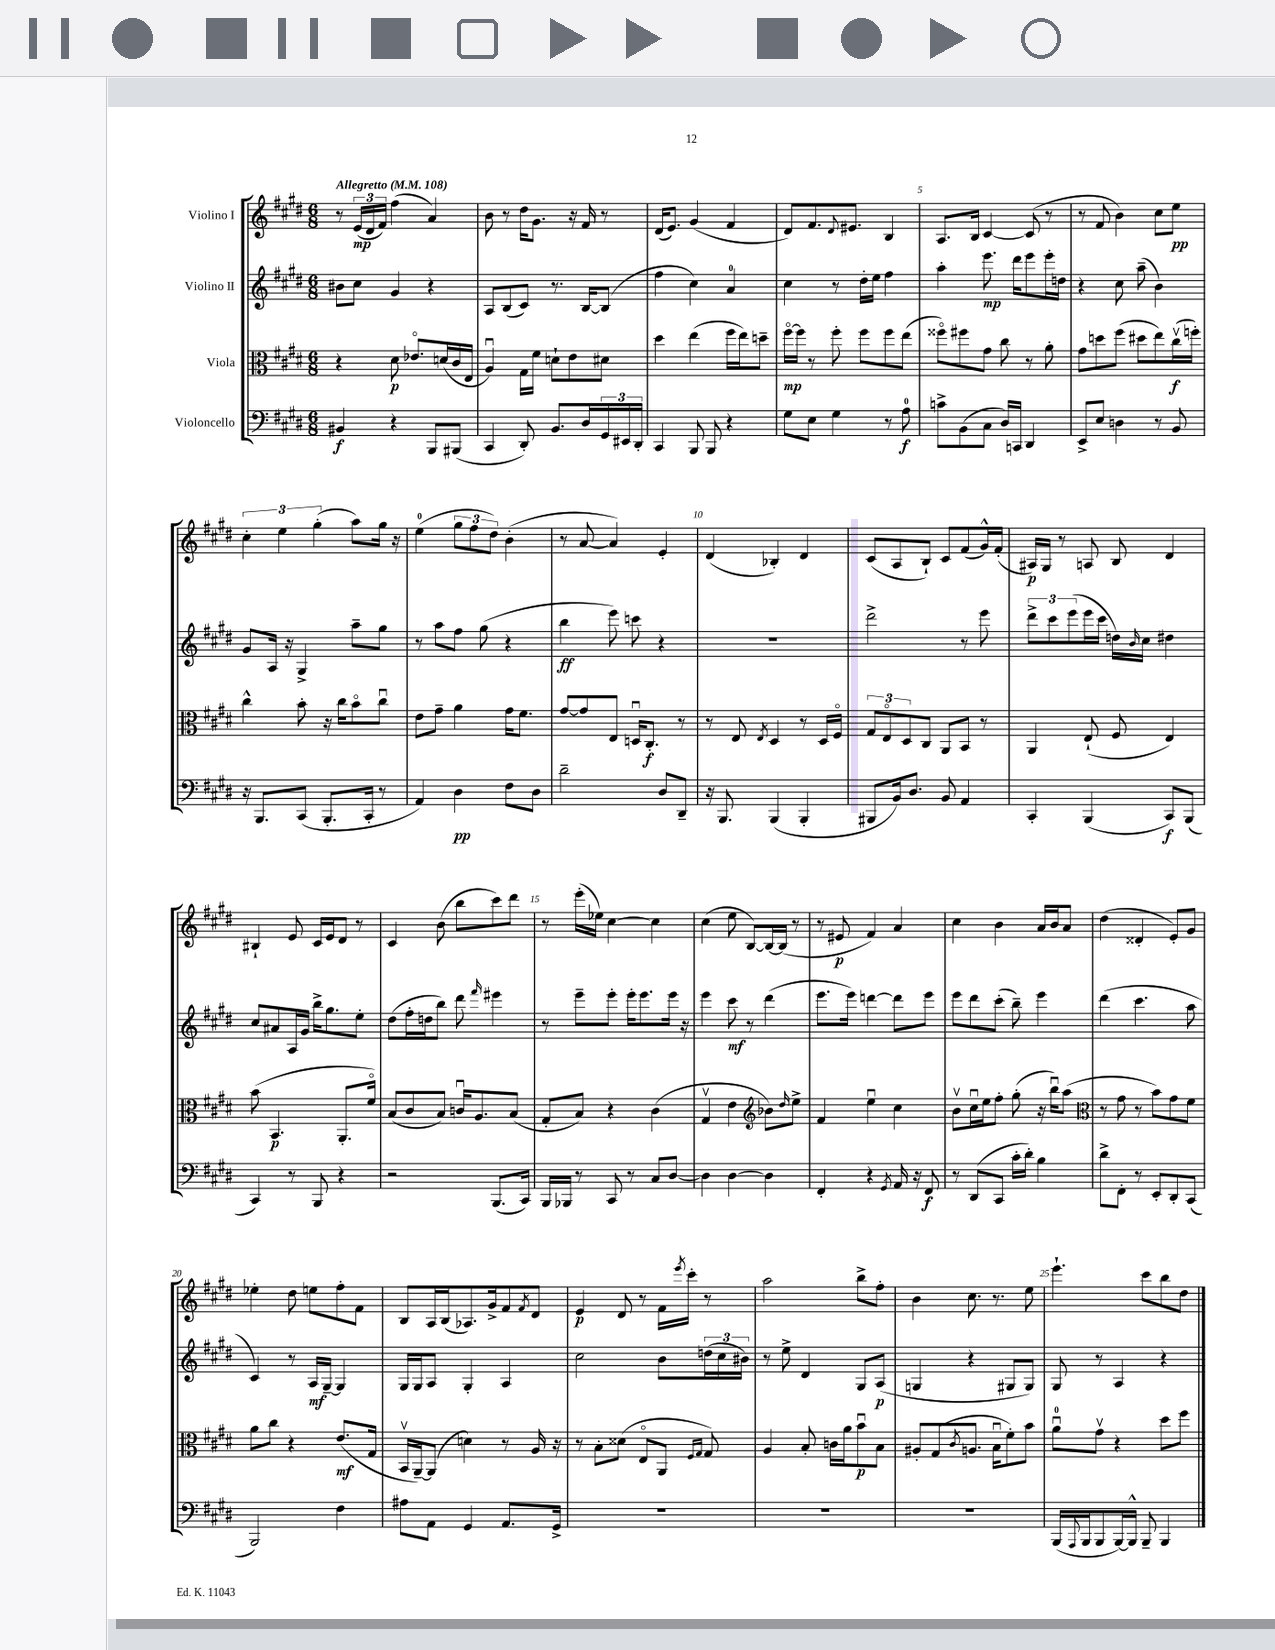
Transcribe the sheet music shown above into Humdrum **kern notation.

**kern	**kern	**kern	**kern
*staff4	*staff3	*staff2	*staff1
*clefF4	*clefC3	*clefG2	*clefG2
*k[f#c#g#d#]	*k[f#c#g#d#]	*k[f#c#g#d#]	*k[f#c#g#d#]
*M6/8	*M6/8	*M6/8	*M6/8
*MM108	*MM108	*MM108	*MM108
4BB#/	4r	8b#\L	8r
.	.	8cc#\J	(24e/LL
.	.	.	24d#/
.	.	.	24f#/JJ)
4r	8d#\	4g#/	(4ff#\
.	8.e-o/L	.	.
8BBB/L	.	4r	4a/)
.	(16d/L	.	.
(8BBB#/J	16c#/	.	.
.	16E/JJ	.	.
=	=	=	=
4CC#/	4Au/)	8A/L	8b\
.	.	(8B/	8r
8DD#'/)	16G#\LL	8c#/J)	16dd#\LK
.	16f#\JJ	.	8.g#\J
8.BB/L	8d`\L	8.r	.
.	8e\	.	16r
16D#/L	.	[16B/LK	16f#/
24GG#/	8d#\J	(8B/]J	8r
24EE#/	.	.	.
24DD#'/JJ	.	.	.
=	=	=	=
4CC#/	4dd#\	4ff#\	(16d#/LK
.	.	.	8.e/J)
8BBB/	(4ee\	4cc#\)	(4g#/
8BBB/	.	.	.
4r	16ff#\LL	4a/	4f#/
.	16ee\J)	.	.
.	8dd~\J	.	.
=	=	=	=
8G#\L	[16ff#o\LL	4cc#\	8d#/L)
.	16ff#\]JJ	.	.
8E\J	8r	.	8.f#/
4G#\	8ff#'\	8r	.
.	.	.	8qqd#/
.	.	.	8.e#/J
.	8ff#\L	16dd#'\LL	.
.	.	16ee\JJ	.
8r	8ff#\	4ff#\	4B/
8A\	(8ee\J	.	.
=	=	=	=
8c^\L	8ff##o\L)	4aa'\	8.A/L
(8BB\	8ff#\	.	.
.	.	.	16B/Jk
8C#\J	8g#\J	8.eee\	[4c#/
16D#/LL)	8cc#\	.	.
16CC/JJ	.	16ddd#\LK	.
4DD#/	8r	8eee\	(8c#/]
.	8a'\	16eee'\L	8r
.	.	16dd\JJ	.
=	=	=	=
8EE^/L	8g#\L	4r	8r
8E/J	8dd\	.	8f#/
4D\	(8ff#\J	8cc#\	4b\)
.	8dd#\L	(8aa~\	.
8r	8ee\)	4b\)	8cc#\L
8BB/	(16cc#v\L	.	8ee\J
.	16ff'\JJ)	.	.
=	=	=	=
16r	4cc#^^\	8g#/L	6cc#'\
8.BBB/L	.	.	.
.	.	16A/Jk	.
.	.	.	6ee\
.	.	16r	.
(8CC#/J	8b'\	4G#^/	.
.	.	.	(6gg#'\
8.BBB'/L	16r	.	.
.	16cc#\LK	.	.
.	8bo\	8aa~\L	8aa\L)
16CC#'/Jk	.	.	.
8r	8cc#u\J	8gg#\J	16gg#\Jk
.	.	.	16r
=	=	=	=
4AA/)	8e\L	8r	(4ee\
.	8g#~\J	8aa\L	.
4D#\	4a\	8ff#\J	12gg#\L
.	.	.	12ff#\
.	.	(8gg#\	.
.	.	.	12dd#\J)
8F#\L	16g#\LK	4r	(4b'\
.	8.f#\J	.	.
8D#\J	.	.	.
=	=	=	=
2d#~\	[8g#/L	4bb\	8r
.	8g#/]	.	[8a/
.	8E/J	8eee\)	4a/])
.	16Du/LK	8ccc\	.
.	8.C#'/J	.	.
8D#/L	.	4r	4e'/
8DD#~/J	8r	.	.
=	=	=	=
16r	8r	2.r	(4d#/
8.BBB/	.	.	.
.	8E/	.	.
.	8qE/	.	.
(4BBB/	4D#/	.	4B-'/)
4BBB'/	8r	.	4d#/
.	16D#/LL	.	.
.	16F#o/JJ	.	.
=	=	=	=
8BBB#/L	12G#/L	2ddd#^\	(8c#/L
.	12Eo/	.	.
16BB/k)	.	.	8A/
.	12D#/	.	.
8.D#/J	.	.	.
.	8C#/J	.	8B`/J)
8BB/	8AA/L	.	8c#/L
4AA/	8BB/J	8r	(8f#/
.	8r	8eee\	16g#^^/L)
.	.	.	(16f#'/JJ
=	=	=	=
4CC#'/	4AA/	12ddd#^\L	16A#/LL)
.	.	.	16G#/JJ
.	.	12ccc#\	.
.	.	.	8r
.	.	(12eee\	.
(4BBB/	(8E`/	16eee\L	8A/
.	.	16ccc#\JJ	.
.	8F#/	16dd\LL)	8B/
.	.	16qqb/	.
.	.	16cc#\JJ	.
8CC#/L)	4E/)	4dd#\	4d#/
(8BBB/J	.	.	.
=	=	=	=
4CC#/)	(8b\	8cc#/L	4B#`/
.	4.BB/	8a#/	.
8r	.	16A/L	8e/
.	.	16g#/JJ	.
8BBB/	.	16bb^\LK	16c#/LL
.	.	8.gg#\	16e/J
4r	8.AA'/L	.	8d#/J
.	.	8ee'\J	8r
.	16f#o/Jk)	.	.
=	=	=	=
2r	(8B/L	(8dd#\L	4c#/
.	8c#/	16ff#'\L	.
.	.	16dd\J	.
.	8B/J)	8bb\J)	(8b\
.	16cu/LK	8ddd#\	8bb\L
.	8.A/	.	.
.	.	16qqfff#/	.
(8.BBB/L	.	4eee#\	8ccc#\)
.	(8B/J	.	8ddd#\J
16CC#/Jk)	.	.	.
=	=	=	=
16BBB/LL	8G#'/L	8r	8r
16BBB-/JJ	.	.	.
8r	8B/J)	8eee~\L	(16eee'\LL
.	.	.	16ee-\JJ)
8CC#/	4r	8eee'\J	[4cc#\
8r	.	16eee'\LK	.
.	.	8.eee\	.
8C#/L	(4c#\	.	4cc#\]
[8D#/J	.	16eee\Jk	.
.	.	16r	.
=	=	=	=
4D#\]	4G#v/	4eee\	(4cc#\
[4D#\	4e\	8ccc#\	8ee\
.	.	8r	[8B/L)
*	*clefG2	*	*
4D#\]	8b-\L)	(4ddd#\	16B/_L
.	.	.	(16B/]JJ
.	16qqdd#/	.	.
.	8ee^\J	.	8r
=	=	=	=
4FF#'/	4f#/	8.eee\L	8r
.	.	.	8e#/
.	.	16eee\Jk)	.
4r	4eeu\	[4ddd\	4f#/)
8qGG#/	.	.	.
16AA/	4cc#\	8ddd\]L	4a/
16r	.	.	.
8FF#/	.	8eee\J	.
=	=	=	=
8r	8bv\L	8eee\L	4cc#\
(8DD#/L	16cc#u\L	8ddd#\	.
.	16ee\J	.	.
8CC#/J	8ff#'\J	(8ccc#'\J	4b\
16c#'\LL	(8gg#'\	8bb~\)	.
16d#'\JJ)	.	.	.
4B\	16r	4eee\	16a/LL
.	16bbu\LK)	.	16b/J
.	(8aa\J	.	8a/J
=	=	=	=
*	*clefC3	*	*
8d#^\L	8r	(4ddd#\	(4dd#\
8FF#'\J	8g#\	.	.
8r	8r	4.ccc#\	4d##'/
8EE'/L	8b\L)	.	.
8DD#'/	8g#\	.	8e'/L)
(8CC#/J	8f#\J	8aa\	8g#/J
=	=	=	=
2BBB/)	8a\L	4c#/)	4ee-'\
.	8cc#\J	.	.
.	4r	8r	8dd#\
.	.	16A/LL	8ee\L
.	.	[16G#~/JJ	.
4F#\	(8.e/L	4G#/]	8ff#'\
.	.	.	8f#\J
.	16G#/Jk	.	.
=	=	=	=
8A#\L	16BBv/LL	16G#/LL	8B/L
.	[16AA~/J)	16G#/J	.
8AA\J	(8AA/]J	8A/J	16A/L
.	.	.	(16B/J
4GG#/	4d\)	4G#'/	8.A-/)
.	.	.	16g#^/k
8.AA/L	8r	4A/	8f#/
.	.	.	8qf#/
.	16A/	.	8d#/J
16GG#^/Jk	16r	.	.
=	=	=	=
2.r	8r	2cc#\	4e/
.	8B'\L	.	.
.	(8d##\J	.	8d#/
.	8Eo/L	.	8r
.	8AA/J	8b\L	16f#\LL
.	.	.	8qeee/
.	.	.	16ccc#'\JJ
.	16qqF#/LL	.	.
.	16qqG#/JJ	.	.
.	8G#/)	(24dd\L	8r
.	.	24cc#\	.
.	.	24b#\JJ)	.
=	=	=	=
2.r	4A/	8r	2aa\
.	.	8ee^\	.
.	8B'/	4d#/	.
.	16c\LL	.	.
.	16a\J	.	.
.	8bu\	8G#/L	8bb^\L
.	8B\J	(8A/J	8ff#'\J
=	=	=	=
2.r	8A#'/L	4G/	4b\
.	(8G#/	.	.
.	8qc#/	.	.
.	8.A/J	4r	8.cc#\
.	16Bu\LK	.	8.r
.	8f#'\)	8G#/L	.
.	8b\J	8G#/J)	8ee\
=	=	=	=
(16BBB/LL	8au\L	8G#/	4.eee`\
8qqAAA/	.	.	.
16BBB/J	.	.	.
8BBB/	8g#v\J	8r	.
[16BBB/L)	4r	4A/	.
16BBB^^/]JJ	.	.	.
8BBB~/	.	.	8ccc#\L
4BBB/	8dd#\L	4r	8bb\
.	8ff#\J	.	8dd#\J
==	==	==	==
*-	*-	*-	*-
